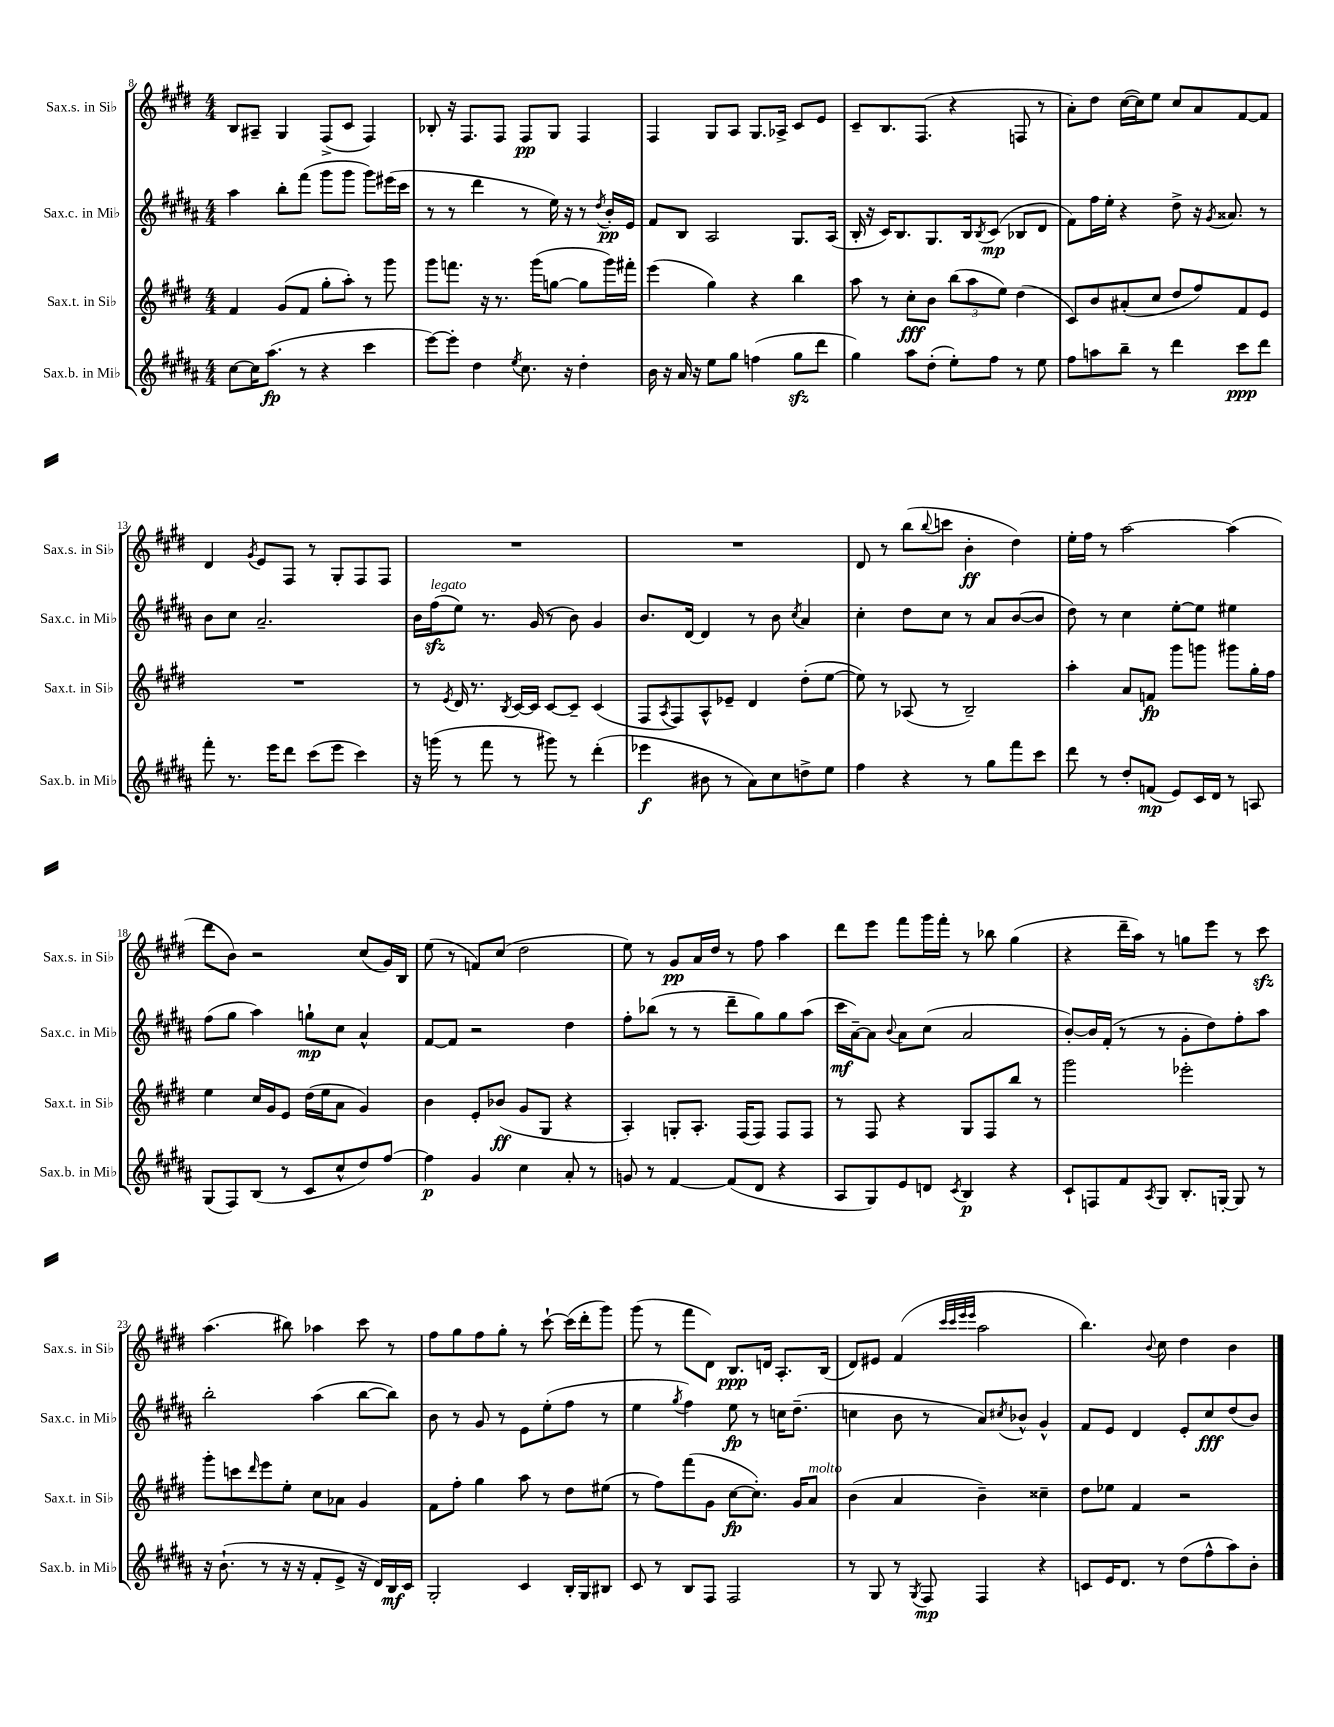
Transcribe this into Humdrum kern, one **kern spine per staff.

**kern	**kern	**kern	**kern
*staff4	*staff3	*staff2	*staff1
*clefG2	*clefG2	*clefG2	*clefG2
*k[f#c#g#d#a#]	*k[f#c#g#d#]	*k[f#c#g#d#a#]	*k[f#c#g#d#]
*M4/4	*M4/4	*M4/4	*M4/4
[8cc#\L	4f#/	4aa#\	8B/L
16cc#\]K	.	.	8A#~/J
(8.aa#\J	.	.	.
.	(8g#/L	8bb'\L	4G#/
8r	8f#/J	(8fff#\J	.
4r	8gg#'\L	8ggg#\L	(8F#^/L
.	8aa'\J)	8ggg#\J	8c#/J
4ccc#\	8r	8ggg#\L)	4F#/)
.	8ggg#\	(16eee#\L	.
.	.	16ccc#\JJ	.
=	=	=	=
[8eee\L)	8ggg#\L	8r	8B-'/
8eee'\]J	8.fff\J	8r	16r
.	.	.	8.F#/L
4dd#\	.	4ddd#\	.
.	16r	.	.
.	8.r	.	8F#/J
8qee/	.	.	.
8.cc#\	.	8r	8F#/L
.	(16ggg#\LK	.	.
.	[8gg\J	16ee\)	8G#/J
16r	.	16r	.
4dd#'\	8gg\]L	8r	4F#/
.	.	8qdd#/	.
.	16ggg#\L)	16b'/LL	.
.	16fff#'\JJ	16e/JJ	.
=	=	=	=
16b\	(4eee\	8f#/L	4F#/
16r	.	.	.
16a#/	.	8B/J	.
16r	.	.	.
8ee\L	4gg#\)	2A#/	8G#/L
8gg#\J	.	.	8A/J
(4ff\	4r	.	8.G#/L
.	.	.	16A-^/Jk
8gg#\L	4bb\	8.G#/L	8c#/L
8ddd#\J	.	.	8e/J
.	.	(16A#/Jk	.
=	=	=	=
4gg#\)	8aa\	16B'/	8c#~/L
.	.	16r	.
.	8r	16c#/LK)	8.B/
.	.	8.B/	.
8aa#\L	8cc#'\L	.	.
.	.	.	(8.F#/J
(8dd#'\J	8b\J	8.G#/	.
8ee'\L)	(12bb\L	.	4r
.	.	16B/k	.
.	12aa\	.	.
.	.	8qB/	.
8ff#\J	.	(8c#/J	.
.	12ee\J)	.	.
8r	(4dd#\	8B-/L	8F/
8ee\	.	8d#/J	8r
=	=	=	=
8ff#\L	8c#/L)	8f#\L)	8a'\L)
8aa\	8b/	16ff#\L	8dd#\J
.	.	16ee'\JJ	.
8bb~\J	(8a#'/	4r	([16cc#\LL
.	.	.	16cc#\]J)
8r	8cc#/J	.	8ee\J
4ddd#\	8dd#/L	8dd#^\	8cc#/L
.	8ff#/)	16r	8a/
.	.	8qg#/	.
.	.	8.a##/	.
8ccc#\L	8f#/	.	[8f#/
8ddd#\J	8e/J	8r	8f#/]J
=	=	=	=
8fff#'\	1r	8b\L	4d#/
8.r	.	8cc#\J	.
.	.	.	8qg#/
.	.	2.a#~/	8e/L
16eee\LK	.	.	.
8ddd#\J	.	.	8F#/J
(8ccc#\L	.	.	8r
8eee\J	.	.	8G#'/L
4ccc#\)	.	.	8F#/
.	.	.	8F#/J
=	=	=	=
16r	8r	16b\LL	1r
(16ggg\	.	(16ff#\J	.
.	8qe/	.	.
8r	16d#/	8ee\J)	.
.	8.r	.	.
8fff#\	.	8.r	.
.	8qB/	.	.
8r	[16c#/LL	.	.
.	16c#/]JJ	(16g#/	.
8ggg#\)	[8c#/L	8r	.
8r	8c#~/]J	8b\)	.
(4ddd#'\	(4c#/	4g#/	.
=	=	=	=
4eee-\	8F#/L	8.b/L	1r
.	8qA/	.	.
.	8F#/)	.	.
.	.	[16d#/Jk	.
8b#\	8A^^/	4d#/]	.
8r	8e-~/J	.	.
8a#\L)	4d#/	8r	.
8cc#\	.	8b\	.
.	.	8qcc#/	.
8dd^\	(8dd#'\L	4a#/	.
8ee\J	[8ee\J	.	.
=	=	=	=
4ff#\	8ee\])	4cc#'\	8d#/
.	8r	.	8r
4r	(8A-/	8dd#\L	(8bb\L
.	.	.	8qqbb/
.	8r	8cc#\J	8ccc\J
8r	2B~/)	8r	4b'\
8gg#\L	.	8a#/L	.
8fff#\	.	([8b/	4dd#\)
8ccc#\J	.	8b/]J	.
=	=	=	=
8ddd#\	4aa'\	8dd#\)	16ee'\LL
.	.	.	16ff#\JJ
8r	.	8r	8r
8dd#'/L	8a/L	4cc#\	[2aa\
(8f/J	8f/J	.	.
8e/L)	8ggg#\L	[8ee'\L	.
16c#/L	8ggg\J	8ee\]J	.
16d#/JJ	.	.	.
8r	8ggg#\L	4ee#\	(4aa\]
8A/	16gg#'\L	.	.
.	16ff#\JJ	.	.
=	=	=	=
(8G#/L	4ee\	(8ff#\L	8ddd#\L
8F#/)	.	8gg#\J	8b\J)
(8B/J	16cc#/LL	4aa#\)	2r
.	16g#/J	.	.
8r	8e/J	.	.
8c#/L	(16dd#\LL	8gg`\L	.
.	16ee\J	.	.
8cc#^^/	8a\J	8cc#\J	.
8dd#/)	4g#/)	4a#^^/	(8cc#/L
[8ff#/J	.	.	16g#/L)
.	.	.	16B/JJ
=	=	=	=
4ff#\]	4b\	[8f#/L	(8ee\
.	.	8f#/]J	8r
4g#/	8e'/L	2r	8f/L)
.	(8b-/J	.	(8cc#/J
4cc#\	8g#/L	.	2dd#\
.	8G#/J	.	.
8a#'/	4r	4dd#\	.
8r	.	.	.
=	=	=	=
8g/	4A'/)	8ff#'\L	8ee\)
8r	.	(8bb-\J	8r
[4f#/	8G'/L	8r	8g#/L
.	8.A'/J	8r	16a/L
.	.	.	16dd#/JJ
(8f#/]L	.	8ddd#~\L	8r
.	(16F#/LK	.	.
8d#/J	8F#/J)	8gg#\)	8ff#\
4r	8F#/L	8gg#\	4aa\
.	8F#/J	(8aa#\J	.
=	=	=	=
8A#/L	8r	16ccc#\LL	8ddd#\L
.	.	[16a#~\J)	.
8G#/)	8F#/	8a#\]J	8eee\J
.	.	8qqb/	.
8e/	4r	8a#\L	8fff#\L
8d/J	.	(8cc#\J	16ggg#\L
.	.	.	16fff#'\JJ
8qc#/	.	.	.
4B/	8G#/L	2a#/	8r
.	8F#/	.	8bb-\
4r	8bb/J	.	(4gg#\
.	8r	.	.
=	=	=	=
8c#`/L	2ggg#\	[8b'/L)	4r
8F/	.	16b/]L	.
.	.	(16f#'/JJ	.
8f#/	.	8r	16ddd#~\LL
.	.	.	16aa\JJ)
8qA#/	.	.	.
8G#/J	.	8r	8r
8.B'/L	2eee-'\	8g#'\L	8gg\L
.	.	8dd#\)	8eee\J
[16G'/Jk	.	.	.
8G/]	.	8ff#'\	8r
8r	.	8aa#\J	8ccc#\
=	=	=	=
16r	8ggg#'\L	2bb'\	(4.aa\
(8.b`\	.	.	.
.	8ccc\	.	.
.	16qqddd#/	.	.
8r	8eee\	.	.
16r	8ee'\J	.	8bb#\)
16r	.	.	.
8f#'/L	8cc#\L	(4aa#\	4aa-\
8e^/J	8a-\J	.	.
16r	4g#/	[8bb\L	8ccc#\
16d#/LL)	.	.	.
16B/	.	8bb\]J)	8r
16c#/JJ	.	.	.
=	=	=	=
2G#'/	8f#\L	8b\	8ff#\L
.	8ff#'\J	8r	8gg#\
.	4gg#\	8g#/	8ff#\
.	.	8r	8gg#'\J
4c#/	8aa\	8e\L	8r
.	8r	(8ee'\	[8ccc#`\
16B'/LL	8dd#\L	8ff#\J	(16ccc#\]LL
16G#/J	.	.	16ddd#'\J
8B#/J	(8ee#\J	8r	8ggg#\J)
=	=	=	=
8c#/	8r	4ee\	(8ggg#\
8r	8ff#\L)	.	8r
.	.	8qgg#/	.
8B/L	(8fff#\	4ff#\)	8fff#\L
8F#/J	8g#\J	.	8d#\J)
2F#/	[8cc#\L	8ee\	8.B/L
.	8.cc#'\]J)	8r	.
.	.	.	16d/Jk
.	.	16cc\LK	8.A'/L
.	16g#/LK	(8.dd#~\J	.
.	8a/J	.	.
.	.	.	(16B/Jk
=	=	=	=
8r	(4b\	4cc\	8d#/L)
8G#/	.	.	8e#/J
8r	4a/	8b\	(4f#/
8qG#/	.	.	.
8F#/	.	8r	.
.	.	.	32qqccc#/LLL
.	.	.	32qqccc#/
.	.	.	32qqeee/
.	.	.	32qqeee/JJJ
4F#/	4b~\)	8a#/L)	2aa\
.	.	8qcc#/	.
.	.	8b-^^/J	.
4r	4cc##~\	4g#^^/	.
=	=	=	=
8c/L	8dd#\L	8f#/L	4.bb\)
16e/K	8ee-\J	8e/J	.
8.d#/J	.	.	.
.	4f#/	4d#/	.
.	.	.	8qqb/
8r	.	.	8cc#\
(8dd#\L	2r	8e'/L	4dd#\
8ff#^^\	.	8cc#/	.
8aa#\)	.	(8dd#/	4b\
8b'\J	.	8b/J)	.
==	==	==	==
*-	*-	*-	*-
